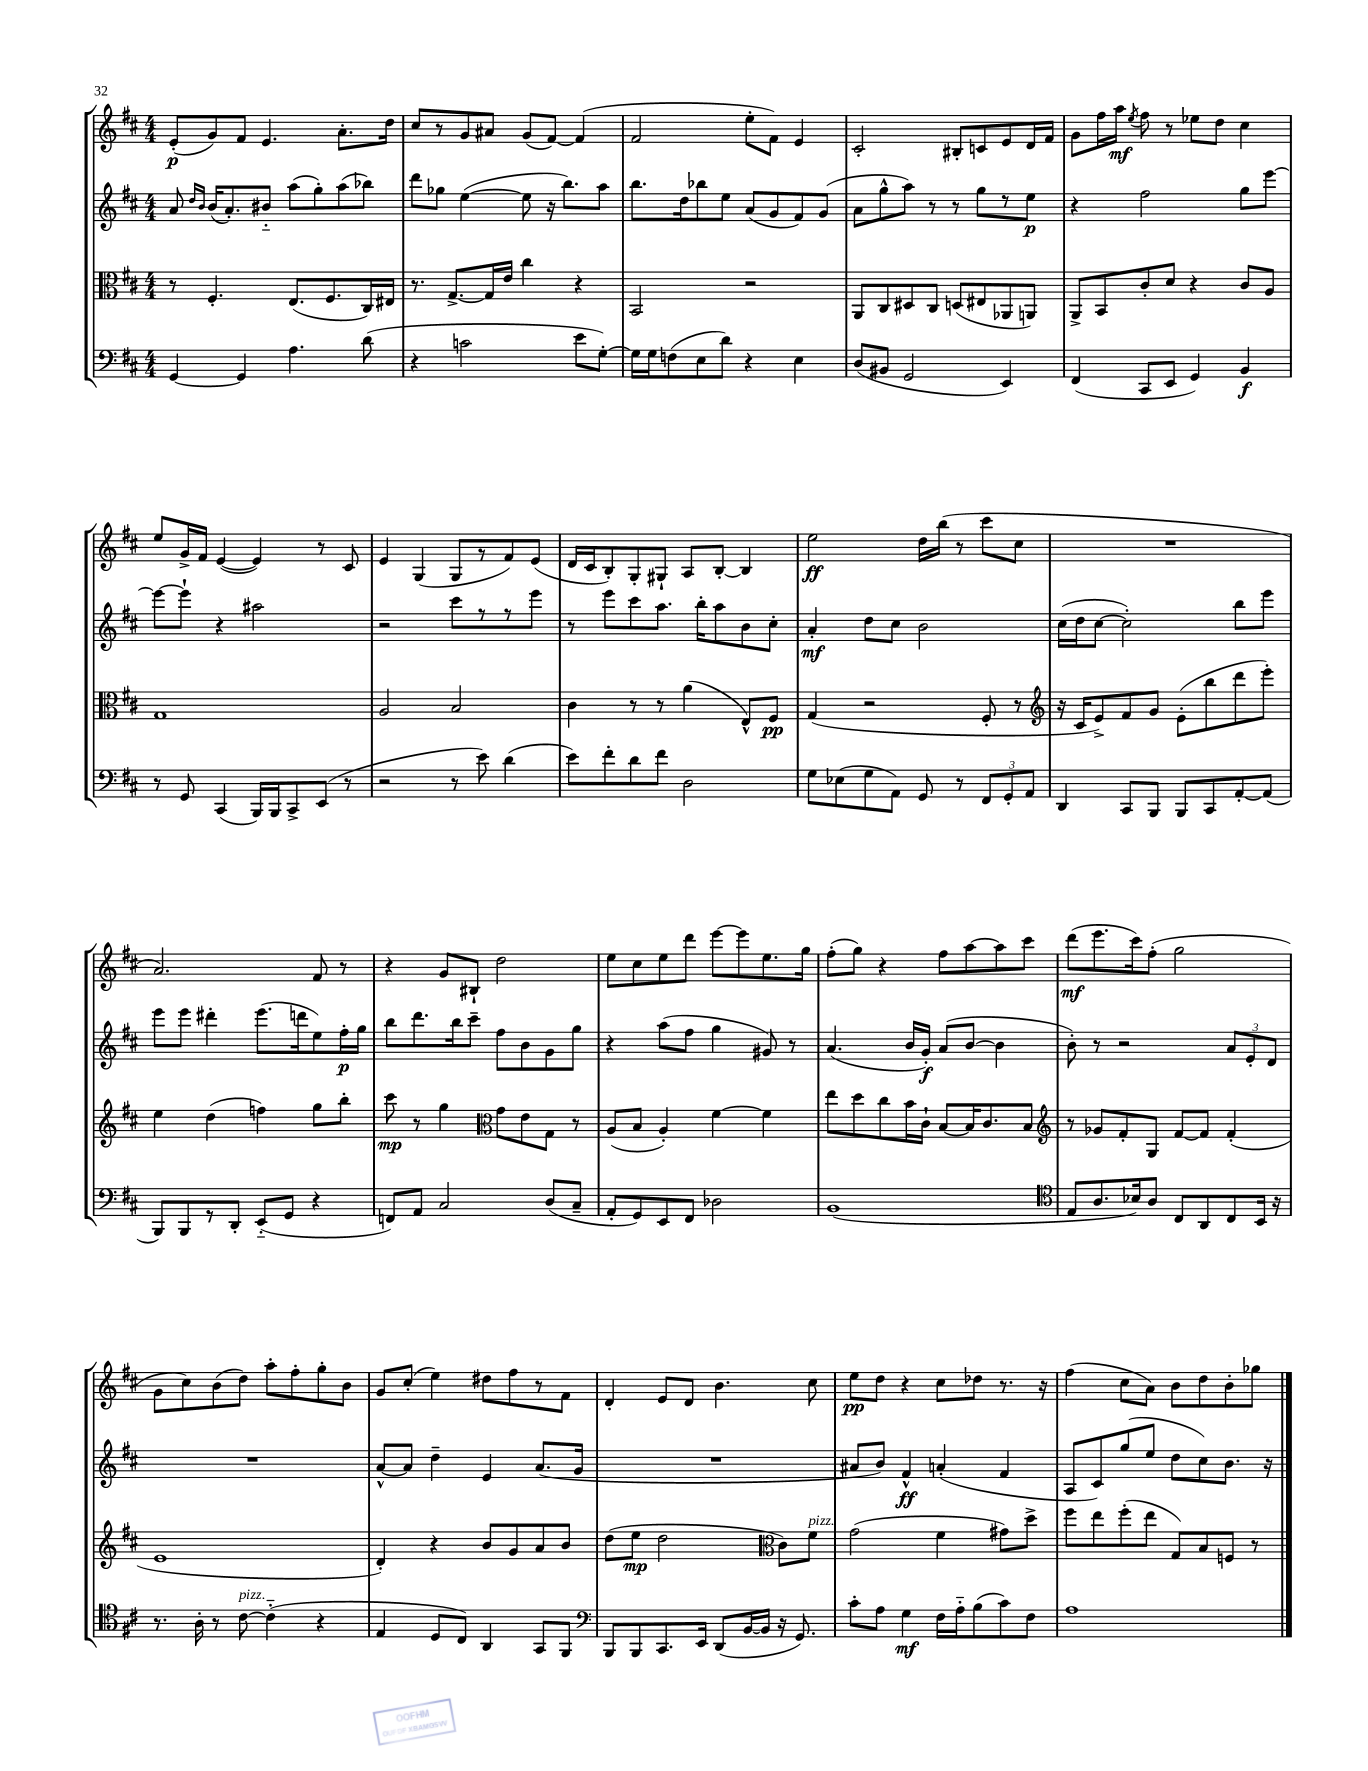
<<
\new StaffGroup <<
\new Staff = "s0" {
    \clef treble \key d \major \numericTimeSignature \time 4/4
    \autoBeamOff e'8[-.\p( g'8) fis'8] e'4. a'8.[-. d''16] |
    cis''8[ r8 g'8 ais'8] g'8[( fis'8]~) fis'4( |
    fis'2 e''8[-. fis'8]) e'4 |
    cis'2-. bis8[-. c'8 e'8 d'16 fis'16] |
    g'8[ fis''16 a''16]\mf \acciaccatura { e''8 } fis''8 r8 ees''8[ d''8] cis''4 |
    e''8[ g'16-> fis'16] e'4~( e'4) r8 cis'8 |
    e'4 g4( g8[ r8 fis'8) e'8]( |
    d'16[ cis'16 b8-.) g8-. gis8]-! a8[ b8]~-. b4 |
    e''2\ff d''16[ b''16]( r8 cis'''8[ cis''8] |
    R1 |
    a'2.) fis'8 r8 |
    r4 g'8[ bis8]-! d''2 |
    e''8[ cis''8 e''8 d'''8] e'''8[~ e'''8 e''8. g''16] |
    fis''8[-.( g''8]) r4 fis''8[ a''8~ a''8 cis'''8] |
    d'''8[\mf( e'''8. cis'''16) fis''8]-.( g''2 |
    g'8[ cis''8) b'8( d''8]) a''8[-. fis''8-. g''8-. b'8] |
    g'8[ cis''8]-.( e''4) dis''8[ fis''8 r8 fis'8] |
    d'4-. e'8[ d'8] b'4. cis''8 |
    e''8[\pp d''8] r4 cis''8[ des''8] r8. r16 |
    fis''4( cis''8[ a'8]) b'8[ d''8 b'8-. ges''8] \bar "|." |
}
\new Staff = "s1" {
    \clef treble \key d \major \numericTimeSignature \time 4/4
    \autoBeamOff a'8 \grace { d''16[ b'16] } b'16[( a'8.-.) bis'8]-_ a''8[( g''8-.) a''8( bes''8]) |
    d'''8[ ges''8] e''4~( e''8 r16 b''8.[) a''8] |
    b''8.[ d''16 bes''8 e''8] a'8[( g'8 fis'8) g'8]( |
    a'8[ g''8-^ a''8]) r8 r8 g''8[ r8 e''8]\p |
    r4 fis''2 g''8[ e'''8]~ |
    e'''8[~ e'''8]-! r4 ais''2 |
    r2 cis'''8[ r8 r8 e'''8] |
    r8 e'''8[ cis'''8 a''8.] b''16[-. a''8 b'8 cis''8]-. |
    a'4-.\mf d''8[ cis''8] b'2 |
    cis''16[( d''16 cis''8]~ cis''2-.) b''8[ e'''8] |
    e'''8[ e'''8] dis'''4-. e'''8.[( d'''16 e''8) fis''16-.\p g''16] |
    b''8[ d'''8. b''16 cis'''8]-- fis''8[ b'8 g'8 g''8] |
    r4 a''8[( fis''8] g''4 gis'8) r8 |
    a'4.( b'16[ g'16]-.\f) a'8[( b'8]~ b'4 |
    b'8-.) r8 r2 \tuplet 3/2 { a'8[ e'8-. d'8] } |
    R1 |
    a'8[~-^ a'8] d''4-- e'4 a'8.[( g'16] |
    R1 |
    ais'8[ b'8]) fis'4-^\ff a'4-.( fis'4 |
    a8[ cis'8) g''8( e''8] d''8[ cis''8) b'8.] r16 \bar "|." |
}
\new Staff = "s2" {
    \clef alto \key d \major \numericTimeSignature \time 4/4
    \autoBeamOff r8 fis4.-. e8.[( fis8. cis16) eis16] |
    r8. g8.[~-> g16 e'16] cis''4 r4 |
    b,2 r2 |
    a,8[ cis8 dis8 cis8] d8[( eis8 aes,8 a,8]) |
    a,8[-> b,8 cis'8-. d'8] r4 cis'8[ a8] |
    g1 |
    a2 b2 |
    cis'4 r8 r8 a'4( e8[-^) fis8]\pp |
    g4( r2 fis8-. r8 |
    \clef treble r16 cis'16[ e'8->) fis'8 g'8] e'8[-.( b''8 d'''8 e'''8]-.) |
    e''4 d''4( f''4) g''8[ b''8]-. |
    cis'''8\mp r8 g''4 \clef alto g'8[ e'8 g8] r8 |
    a8[( b8] a4-.) fis'4~ fis'4 |
    e''8[ d''8 cis''8 b'16 cis'16]-! b8[~ b16 cis'8. b8] |
    \clef treble r8 ges'8[ fis'8-. g8] fis'8[~ fis'8] fis'4-.( |
    e'1 |
    d'4-.) r4 b'8[ g'8 a'8 b'8] |
    d''8[( e''8]\mp d''2 \clef alto cis'8[) fis'8]^\markup { \italic "pizz." } |
    g'2( fis'4 gis'8[) d''8]-> |
    fis''8[ e''8 fis''8-.( e''8] g8[) b8 f8] r8 \bar "|." |
}
\new Staff = "s3" {
    \clef bass \key d \major \numericTimeSignature \time 4/4
    \autoBeamOff g,4~ g,4 a4. d'8( |
    r4 c'2 e'8[ g8]~-.) |
    g16[ g16 f8( e8 d'8]) r4 e4 |
    d8[( bis,8] g,2 e,4) |
    fis,4( cis,8[ e,8] g,4) b,4\f |
    r8 g,8 cis,4( b,,16[) b,,16 cis,8-> e,8]( r8 |
    r2 r8 e'8) d'4( |
    e'8[) fis'8-. d'8 fis'8] d2 |
    g8[ ees8( g8 a,8]) g,8 r8 \tuplet 3/2 { fis,8[ g,8-. a,8] } |
    d,4 cis,8[ b,,8] b,,8[ cis,8 a,8~-. a,8]( |
    b,,8[) b,,8 r8 d,8]-. e,8[-_( g,8] r4 |
    f,8[) a,8] cis2 d8[( cis8]-- |
    a,8[-. g,8) e,8 fis,8] des2 |
    b,1( |
    \clef tenor e8[ a8. bes16) a8] cis8[ a,8 cis8 b,16] r16 |
    r8. a16-. r8 cis'8~^\markup { \italic "pizz." } cis'4-_( r4 |
    e4 d8[ cis8]) a,4 g,8[ fis,8] |
    \clef bass b,,8[ b,,8 cis,8. e,16] d,8[( b,16~ b,16] r16 g,8.) |
    cis'8[-. a8] g4\mf fis16[ a16-_ b8( cis'8) fis8] |
    a1 \bar "|." |
}
>>
>>
\layout { \context { \Score \remove "Bar_number_engraver" } }
